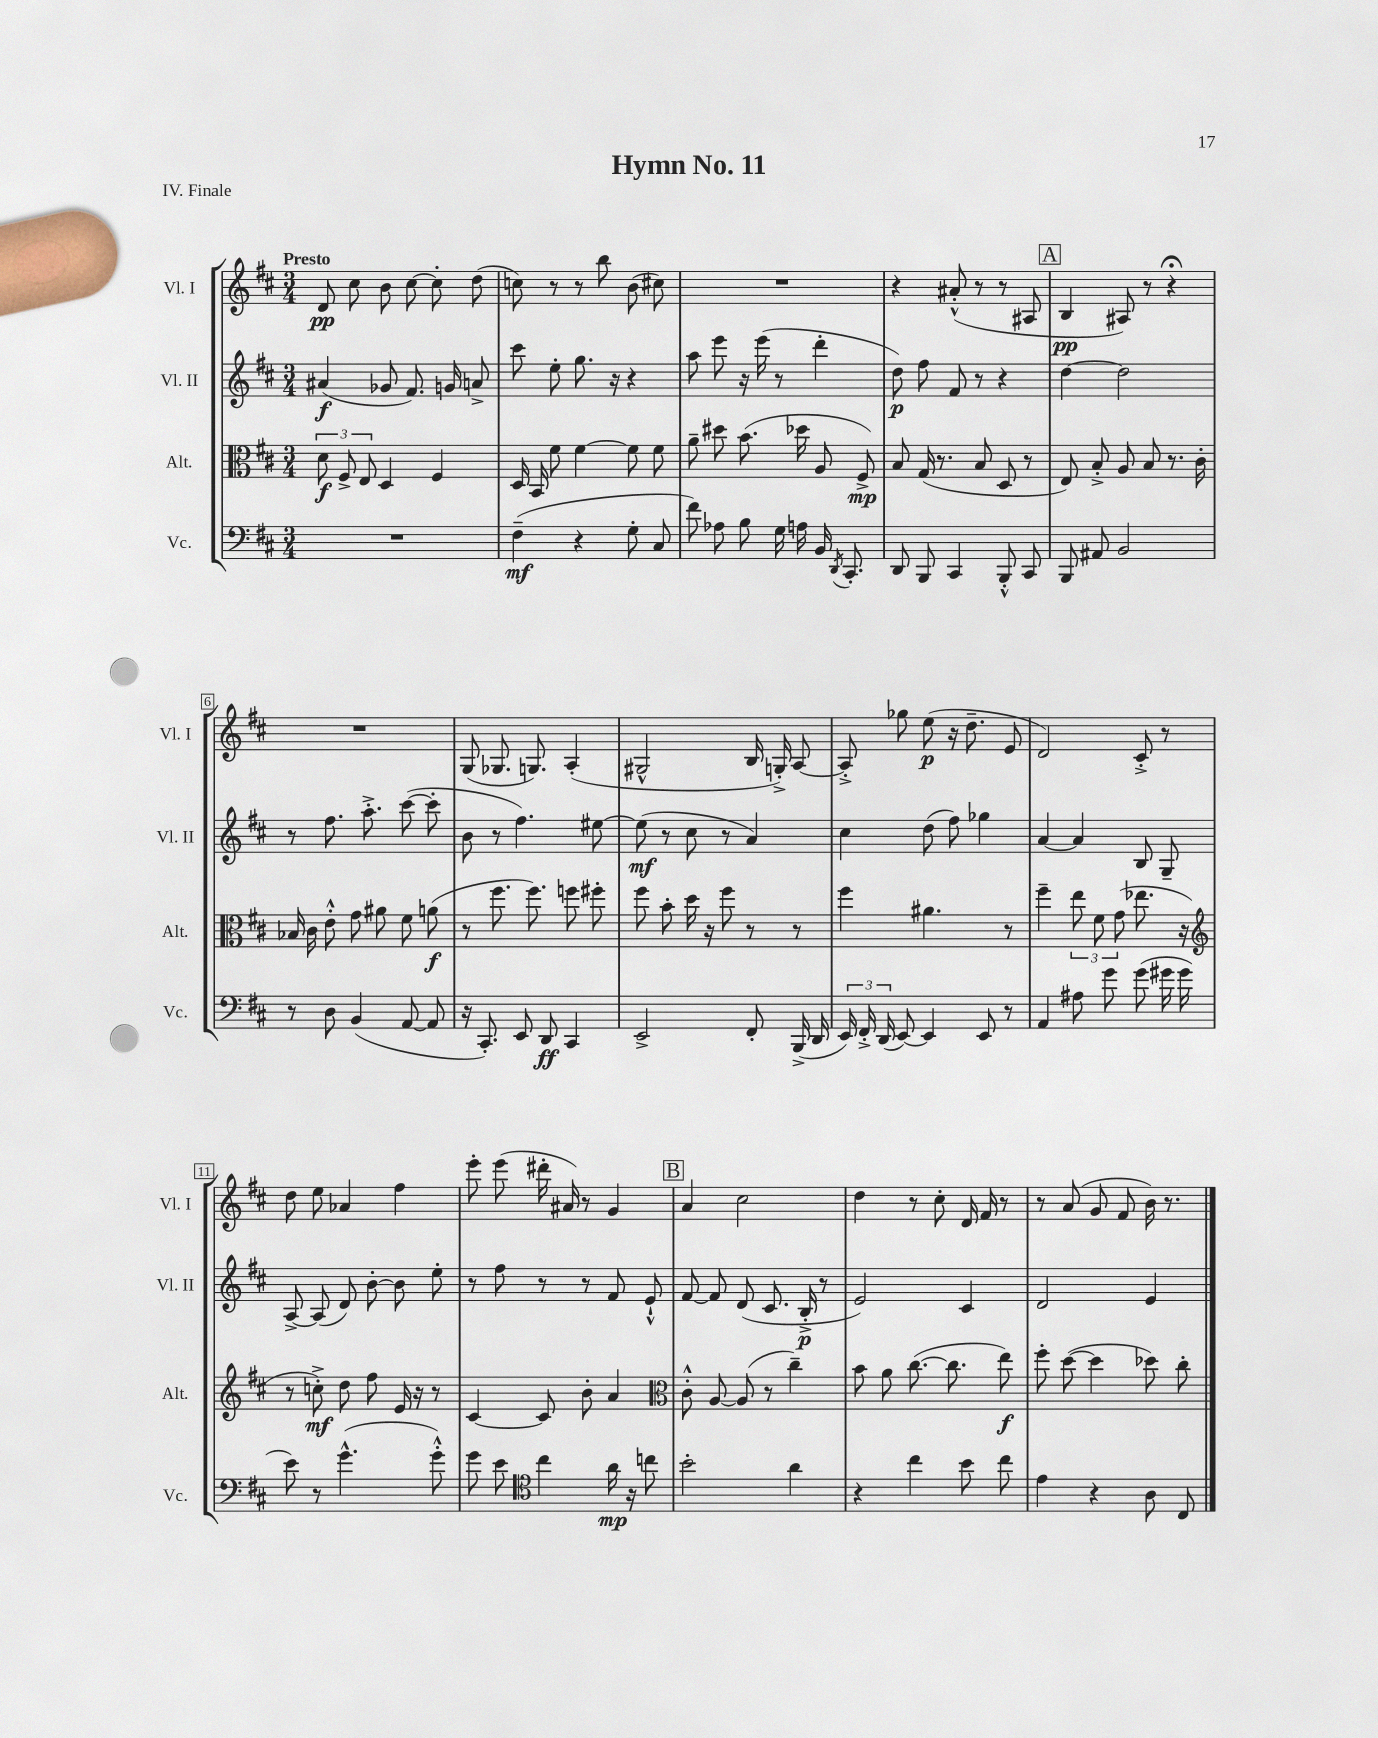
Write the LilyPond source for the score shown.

\header { title = "Hymn No. 11" piece = "IV. Finale" }
<<
\new StaffGroup <<
\new Staff = "s0" \with { instrumentName = "Vl. I" shortInstrumentName = "Vl. I" } {
    \clef treble \key d \major \numericTimeSignature \time 3/4 \tempo "Presto"
    \autoBeamOff d'8\pp cis''8 b'8 cis''8~ cis''8-. d''8( |
    c''8) r8 r8 b''8 b'8( cis''8) |
    R2. |
    r4 ais'8-.-^( r8 r8 ais8 |
    \mark \markup { \box "A" } b4\pp ais8) r8 r4\fermata |
    R2. |
    g8( ges8. g8.) a4-.( |
    gis2-^ b16 g16-.->) a8~ |
    a8-.-> ges''8 e''8\p( r16 d''8.-- e'8 |
    d'2) cis'8-.-> r8 |
    d''8 e''8 aes'4 fis''4 |
    e'''8-. e'''8( dis'''16-. ais'16) r8 g'4 |
    \mark \markup { \box "B" } a'4 cis''2 |
    d''4 r8 cis''8-. d'16 fis'16 r8 |
    r8 a'8( g'8 fis'8 b'16) r8. \bar "|." |
}
\new Staff = "s1" \with { instrumentName = "Vl. II" shortInstrumentName = "Vl. II" } {
    \clef treble \key d \major \numericTimeSignature \time 3/4
    \autoBeamOff ais'4\f( ges'8 fis'8.) g'16 a'8-> |
    cis'''8 e''8-. g''8. r16 r4 |
    a''8 e'''8 r16 e'''16( r8 d'''4-. |
    d''8\p) fis''8 fis'8 r8 r4 |
    \mark \markup { \box "A" } d''4~ d''2 |
    r8 fis''8. a''8.-.-> cis'''8~( cis'''8-. |
    b'8 r8 fis''4.) eis''8~ |
    eis''8\mf( r8 cis''8 r8 a'4) |
    cis''4 d''8( fis''8) ges''4 |
    a'4~ a'4 b8 g8-- |
    a8~-> a8( d'8) b'8~-. b'8 e''8-. |
    r8 fis''8 r8 r8 fis'8 e'8-!-^ |
    \mark \markup { \box "B" } fis'8~ fis'8 d'8( cis'8. b16-.->\p r8 |
    e'2) cis'4 |
    d'2 e'4 \bar "|." |
}
\new Staff = "s2" \with { instrumentName = "Alt." shortInstrumentName = "Alt." } {
    \clef alto \key d \major \numericTimeSignature \time 3/4
    \autoBeamOff \tuplet 3/2 { d'8\f fis8-> e8 } d4 fis4 |
    d16 b,16 fis'8 fis'4~ fis'8 fis'8 |
    a'8-- dis''8 b'8.( des''16 a8 fis8->\mp) |
    b8 g16( r8. b8 d8 r8 |
    \mark \markup { \box "A" } e8) b8-.-> a8 b8 r8. cis'16-. |
    bes16 cis'16 e'8-.-^ g'8 ais'8 fis'8 a'8\f( |
    r8 fis''8. fis''8.) f''8 fis''8-. |
    fis''8 b'8-. d''16 r16 fis''8 r8 r8 |
    fis''4 ais'4. r8 |
    fis''4-- \tuplet 3/2 { e''8 fis'8 g'8( } ees''8. r16 |
    \clef treble r8 c''8-.->\mf) d''8 fis''8 e'16 r16 r8 |
    cis'4~ cis'8 b'8-. a'4 |
    \mark \markup { \box "B" } \clef alto cis'8-.-^ a8~ a8( r8 cis''4--) |
    b'8 a'8 cis''8.~( cis''8. e''8\f) |
    fis''8-. d''8~( d''4 des''8) cis''8-. \bar "|." |
}
\new Staff = "s3" \with { instrumentName = "Vc." shortInstrumentName = "Vc." } {
    \clef bass \key d \major \numericTimeSignature \time 3/4
    \autoBeamOff R2. |
    fis4--\mf( r4 g8-. cis8 |
    fis'8) aes8 b8 g16 a16 b,16 \acciaccatura { d,8 } cis,8.-. |
    d,8 b,,8 cis,4 b,,8-.-^ cis,8 |
    \mark \markup { \box "A" } b,,8 ais,8 b,2 |
    r8 d8 b,4( a,8~ a,8 |
    r16 cis,8.-.) e,8 d,8\ff cis,4 |
    e,2-> fis,8-. b,,16->( d,16 |
    \tuplet 3/2 { e,16) fis,16-.-> d,16( } e,8~) e,4 e,8 r8 |
    a,4 ais8 g'8 g'8( gis'16 gis'16 |
    e'8) r8 g'4.-^( g'8-.-^) |
    g'8 e'8 \clef tenor cis''4 a'16\mp r16 c''8 |
    \mark \markup { \box "B" } b'2-. a'4 |
    r4 cis''4 b'8 cis''8 |
    e'4 r4 a8 cis8 \bar "|." |
}
>>
>>
\layout { \context { \Score \override BarNumber.stencil = #(make-stencil-boxer 0.1 0.3 ly:text-interface::print) } }
